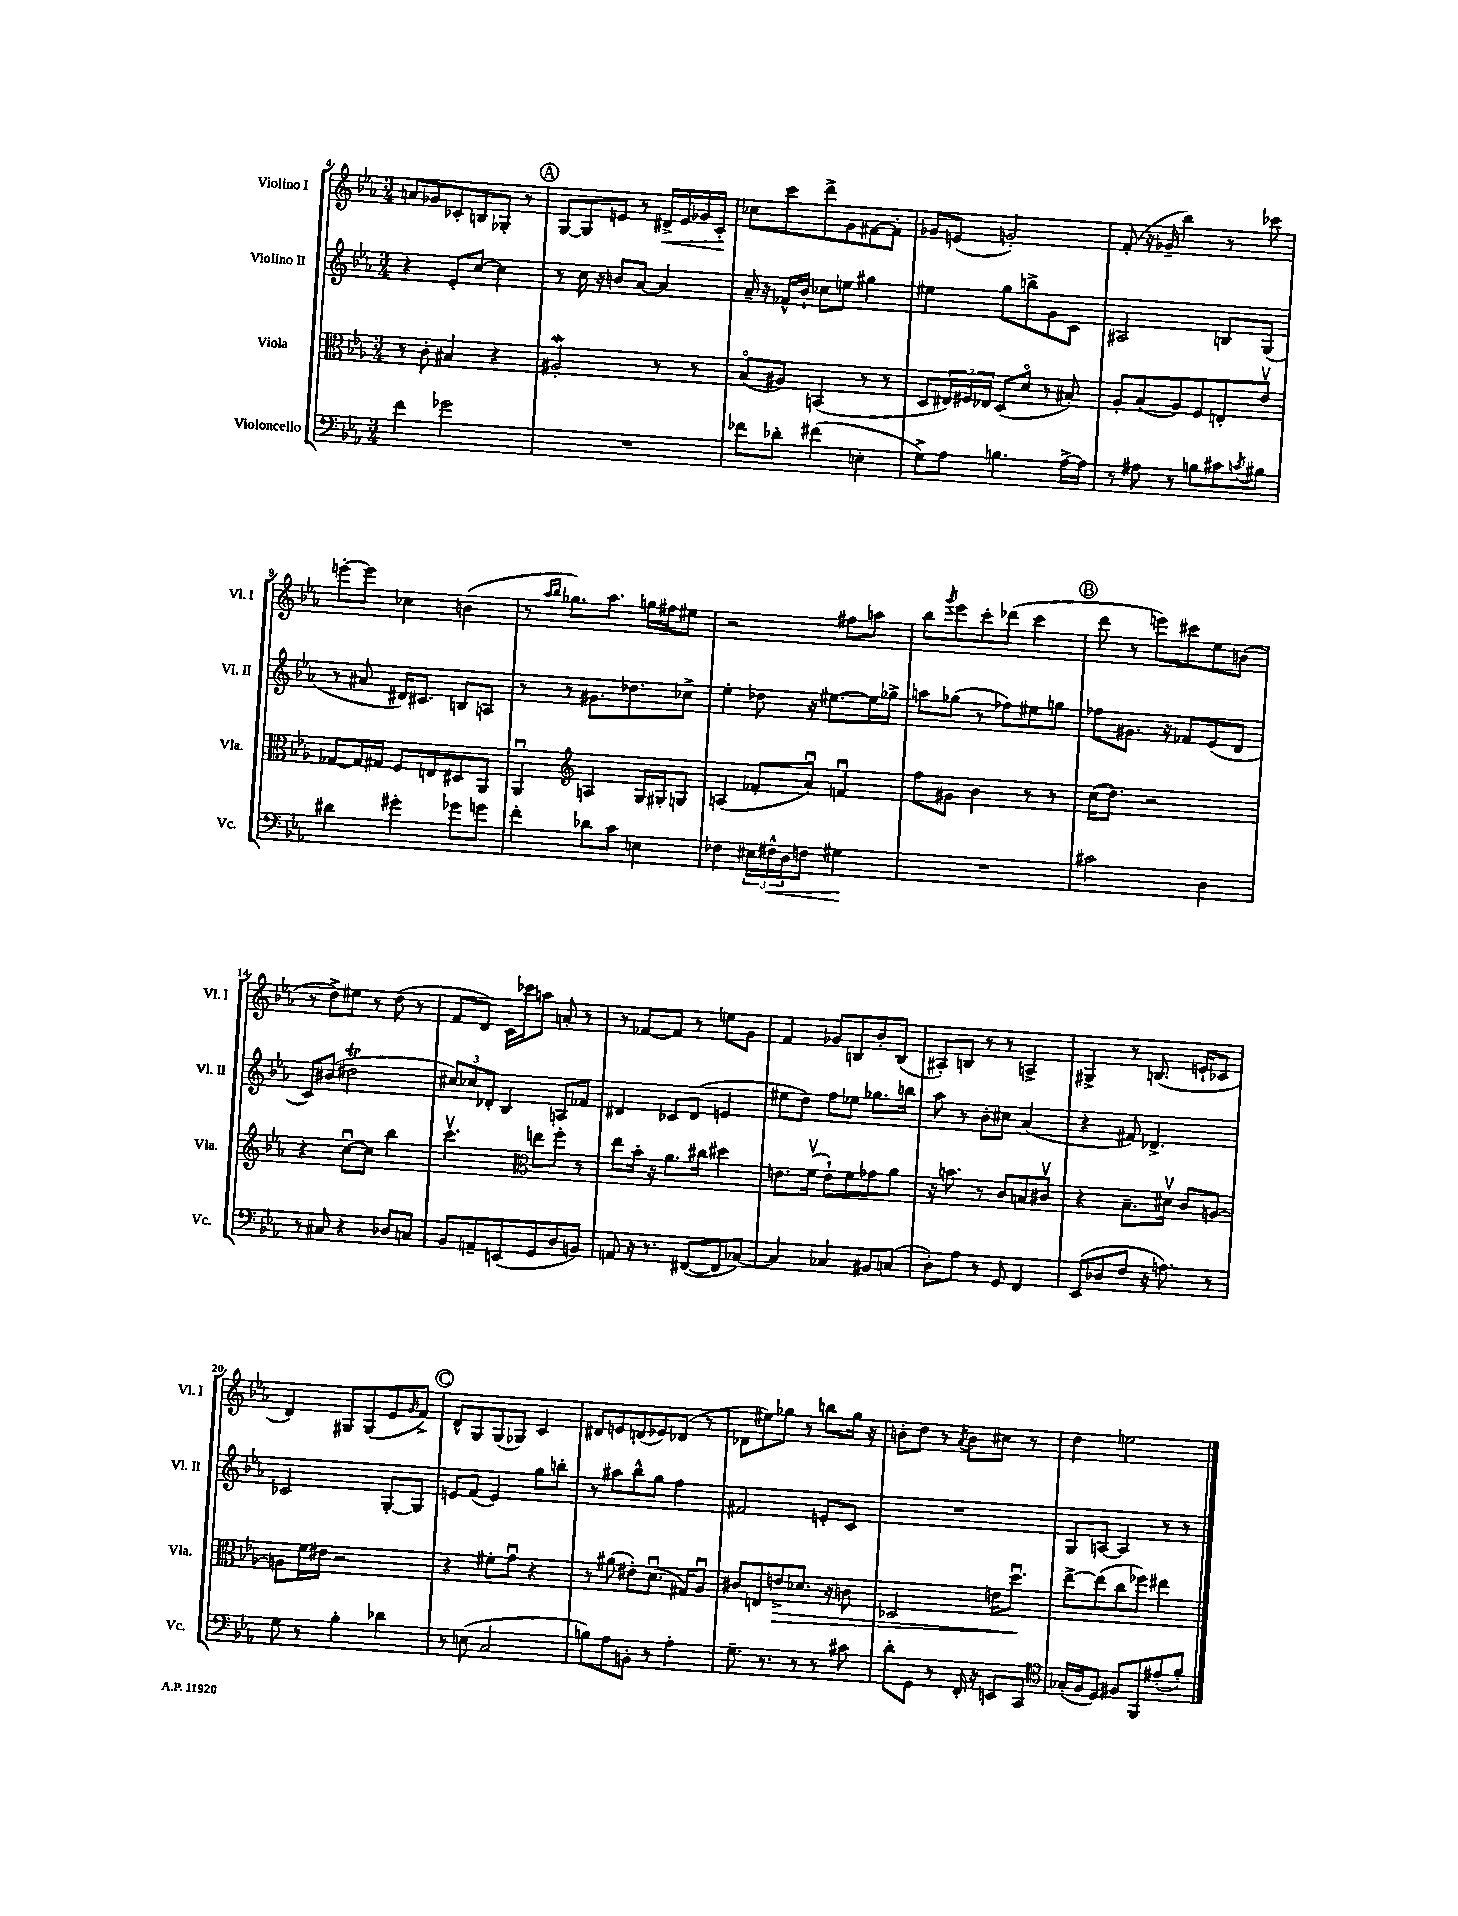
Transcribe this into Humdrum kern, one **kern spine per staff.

**kern	**kern	**kern	**kern
*staff4	*staff3	*staff2	*staff1
*clefF4	*clefC3	*clefG2	*clefG2
*k[b-e-a-]	*k[b-e-a-]	*k[b-e-a-]	*k[b-e-a-]
*M3/4	*M3/4	*M3/4	*M3/4
4f	8r	4r	8a
.	8c'	.	8g-
2g-	4B#	8e-'	8c-'
.	.	[8cc	8B
.	4r	4cc]	8G-'
.	.	.	8r
=	=	=	=
2.r	2A#'	8r	[8G
.	.	16cc	8G]
.	.	16r	.
.	.	8b	8e
.	.	[8a-	8r
.	8r	4a-]	16d#^
.	.	.	16e
.	8r	.	16g-
.	.	.	16c'
=	=	=	=
8f-	(8B-o	16a-~	8cc-
.	.	16r	.
8d-'	8A#)	16f-^^	8ccc
.	.	16b-`	.
(4f#	(4BB	8cc-	8ddd^
.	.	8ee	8g
4E'	8r	4gg#	[8f#
.	8r	.	8f#']
=	=	=	=
8G^)	8D	4ee#	8g-
8A-	24E#)	.	(8e
.	24F#	.	.
.	24E-	.	.
4.B	(8D	8gg	2g')
.	8do	8bb^	.
.	8r	8g	.
[16A-^	8B#')	8c	.
16A-]	.	.	.
=	=	=	=
8r	8A-'	2A#	(8f'
8A#	(8B-	.	16r
.	.	.	16g-~
8r	8A-)	.	4bb-)
8B	8F	.	.
8c#	8E'	8B	8r
8qc	.	.	.
8B#	8e-v	(8G	8ccc-
=	=	=	=
4d#	[8G-	8r	[8eee'
.	16G-]	8a#	8eee]
.	16G#	.	.
4g#'	8F	16d#)	4cc-
.	.	8.c#	.
.	8E	.	.
8g-	8D#	8B	(4b
8g	8AA-	8A	.
=	=	=	=
4f'	4AA-u	8r	8r
.	.	.	16qqaa-
.	.	.	16qqbb-
.	.	8r	8.gg-)
*	*clefG2	*	*
8d-	4A	8.g#	.
.	.	.	8.aa-
8c	.	.	.
.	.	8.dd-	.
4E	16G	.	16gg
.	16G#'	.	16ff#
.	8G	8cc-^	8ee#
=	=	=	=
4F-	(4A	4ee-'	2r
24E#	8f-'	8dd-	.
24F#^^	.	.	.
24D	.	.	.
8F	8a-u)	16r	.
.	.	[8.ee#	.
4G#	4fu	.	8ff#
.	.	16ee#]	8aa
.	.	16gg-^	.
=	=	=	=
2.r	8ff	8aa	8bb-
.	.	.	8qggg
.	8g#	(8gg-	8eee-
.	4b-	8r	8ccc'
.	.	8ff-)	(8ddd-
.	8r	8ee#	4ccc
.	8r	8gg	.
=	=	=	=
2c#	(16cc	8ff-	8ddd
.	8.dd)	.	.
.	.	8.g#	8r
.	2r	.	8eee)
.	.	16r	.
.	.	8f-	8ccc#
4D	.	(8e-	8ee-
.	.	8d	(8b
=	=	=	=
8r	4r	8c)	8r
8C#	.	(8b#	8dd^)
4r	[8ccu	2dd#	8ee#
.	8cc]	.	8r
8D-	4bb-	.	(8dd
8C	.	.	8r
=	=	=	=
8BB-	4.cccv	12cc#)	8f
.	.	12cc-	.
8AA~	.	.	8d)
.	.	12d-'	.
(8EE	.	4B-	16c
.	.	.	16ccc-
*	*clefC3	*	*
8GG	8ee	.	8aa
8D	8ff'	8A	8a'
8BB)	8r	8f-	8r
=	=	=	=
8AA	8ee-	4d#	8r
16r	16b-'	.	[8f-
8.r	16r	.	.
.	8.a-	8c-	8f-]
([8FF#	.	(8d#	8r
.	16cc#	.	.
8FF#]	4dd#	4e	8ee
[8C-)	.	.	8g
=	=	=	=
4C-]	8.e	8ee#	4f
.	.	8dd)	.
.	(16fv	.	.
4C-	8e`)	8ff	8g-
.	8f	8ee-	8B
8BB#	8g-	8.gg-	8b-'
(8C	8a-	.	(8B
.	.	16bb	.
=	=	=	=
8D')	16r	8aa-	8A#')
.	8.b	.	.
8A-	.	8r	8B
8r	8r	8b-'	8r
8GG	8c	8cc#	8r
4FF	8B	(4a-	4A^
.	8c#v	.	.
=	=	=	=
(8EE-	4r	4r	4G#^
8D-	.	.	.
8F	8.B-~	8f#)	8r
16r	.	4.d-^	(8.B
8.A)	16d#v	.	.
.	8c	.	.
.	.	.	16e`
8r	[8A	.	8c-
=	=	=	=
8G	8A]	2c-	4d)
8r	16f	.	.
.	16e#	.	.
4B-'	2r	.	8G#
.	.	.	(8G#
4d-	.	[8G'	8e-
.	.	.	16qqg
.	.	8G]	8f^)
=	=	=	=
8r	4r	8e	8d^^
(8E	.	(8f	8G
2C	8f#'	4e)	(8G
.	8gu	.	8G-)
.	4r	8gg	4c
.	.	8bb'	.
=	=	=	=
8B)	8r	8r	8d#
8A-	(8a#	8aa#	8e
8BB'	8e#')	8bb-^^	(8d
8r	(8.du	8gg	8e-)
4A-'	.	4ff	(8d-
.	16G#)	.	.
.	8A-u	.	8r
=	=	=	=
8.G~	8c#	2f#	8d-
.	8E	.	8ee#)
8.r	.	.	.
.	8e^	.	8gg-
8r	8.d-	.	8r
8r	.	8e'	8bb
.	16r	.	.
8c#	8c	8c	16gg-
.	.	.	16r
=	=	=	=
8d'	2D-	2.r	8b'
8GG	.	.	8dd
8r	.	.	8r
.	.	.	8qa-
16FF'	.	.	8b
16r	.	.	.
8EE	16e	.	8cc#
.	8.ddu	.	.
8CC	.	.	8r
=	=	=	=
*clefC4	*	*	*
(16G-'	[8ee-^	8G	4dd
16F	.	.	.
8D)	(8ee-]	[8A	.
8F#	8cc	4A]	2ee
8FF	8ff-)	.	.
(8e#'	4ee#	8r	.
8f')	.	8r	.
==	==	==	==
*-	*-	*-	*-
